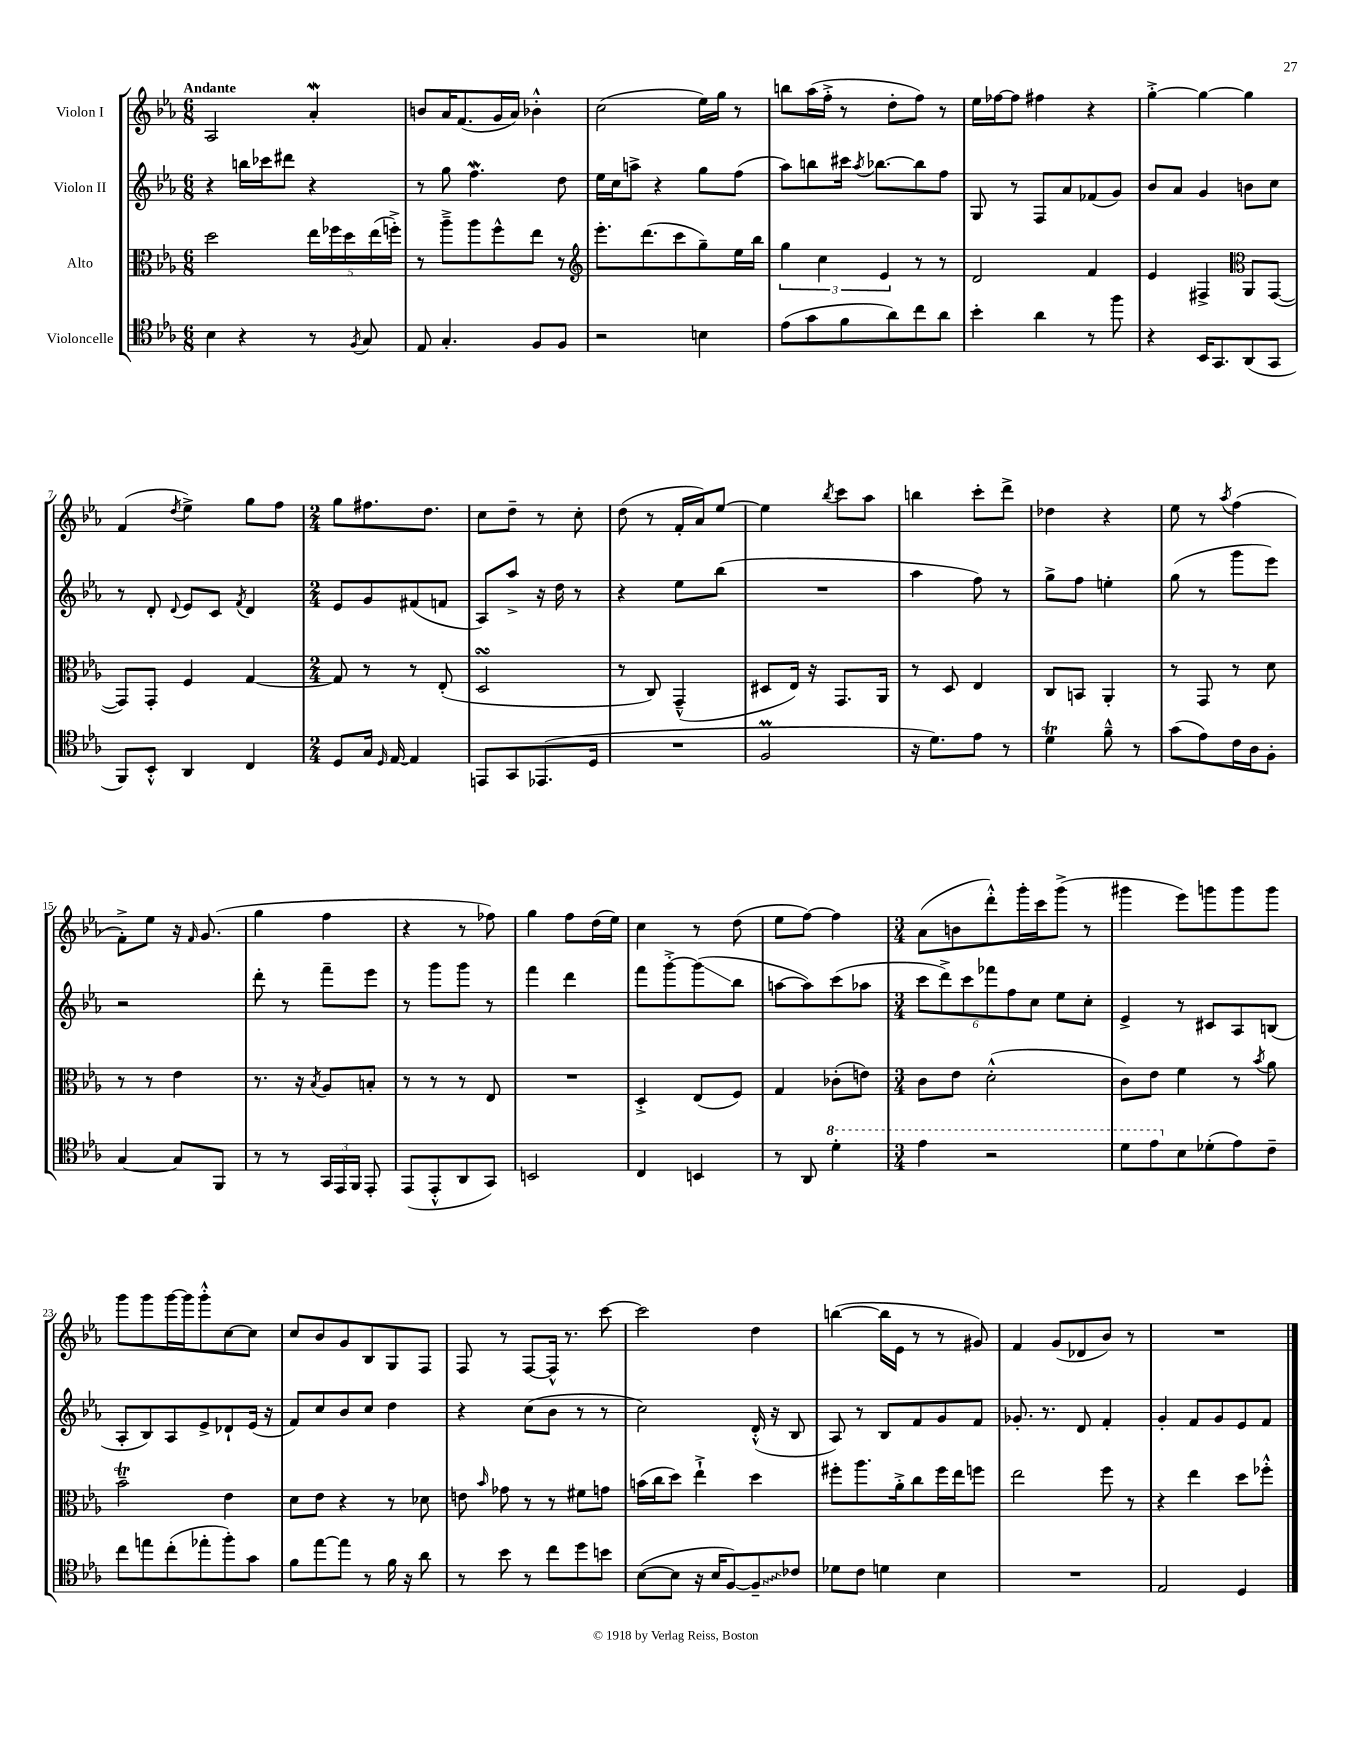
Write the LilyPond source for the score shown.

<<
\new StaffGroup <<
\new Staff = "s0" \with { instrumentName = "Violon I" } {
    \clef treble \key ees \major \numericTimeSignature \time 6/8 \tempo "Andante"
    \autoBeamOff aes2 aes'4-.\mordent |
    b'8[ aes'16 f'8.( g'16 aes'16]) bes'4-.-^ |
    c''2( ees''16[) g''16] r8 |
    b''8[ aes''16( f''16]-.-> r8 d''8[-. f''8]) r8 |
    ees''16[ fes''16~ fes''8] fis''4 r4 |
    g''4~-.-> g''4~ g''4 |
    f'4( \acciaccatura { d''8 } ees''4->) g''8[ f''8] |
    \numericTimeSignature \time 2/4 g''8[ fis''8. d''8.] |
    c''8[ d''8]-- r8 c''8-. |
    d''8( r8 f'16[-. aes'16) ees''8]~ |
    ees''4 \acciaccatura { bes''8 } c'''8[ aes''8] |
    b''4 c'''8[-. d'''8]-> |
    des''4 r4 |
    ees''8 r8 \acciaccatura { aes''8 } f''4( |
    f'8[-.->) ees''8] r16 \grace { f'16 } g'8.( |
    g''4 f''4 |
    r4 r8 fes''8) |
    g''4 f''8[ d''16( ees''16]) |
    c''4 r8 d''8( |
    ees''8[ f''8]~) f''4 |
    \numericTimeSignature \time 3/4 aes'8[( b'8 d'''8-.-^) g'''16-. c'''16 g'''8]->( r8 |
    gis'''4 ees'''8[) g'''8 g'''8 g'''8] |
    g'''8[ g'''8 g'''16~ g'''16 g'''8-.-^ c''8~ c''8] |
    c''8[ bes'8 g'8 bes8 g8 f8] |
    f8 r8 f8[~ f16]-^ r8. c'''8~ |
    c'''2 d''4 |
    b''4~( b''16[ ees'16] r8 r8 gis'8) |
    f'4 g'8[( des'8 bes'8]) r8 |
    R2. \bar "|." |
}
\new Staff = "s1" \with { instrumentName = "Violon II" } {
    \clef treble \key ees \major \numericTimeSignature \time 6/8
    \autoBeamOff r4 b''16[ ces'''16 dis'''8] r4 |
    r8 g''8 f''4.\mordent d''8 |
    ees''16[ c''16 a''8]-> r4 g''8[ f''8]( |
    aes''8[) b''8 cis'''16] \acciaccatura { aes''8 } bes''8.[~ bes''8 f''8] |
    g8 r8 f8[ aes'8 fes'8( g'8]) |
    bes'8[ aes'8] g'4 b'8[ c''8] |
    r8 d'8-. \appoggiatura { d'8 } ees'8[ c'8] \acciaccatura { f'8 } d'4 |
    \numericTimeSignature \time 2/4 ees'8[ g'8 fis'8( f'8] |
    aes8[) aes''8]-> r16 d''16 r8 |
    r4 ees''8[ bes''8]( |
    R2 |
    aes''4 f''8) r8 |
    g''8[-> f''8] e''4-. |
    g''8( r8 g'''8[ ees'''8]) |
    r2 |
    d'''8-. r8 f'''8[-- ees'''8] |
    r8 g'''8[ g'''8] r8 |
    f'''4 d'''4 |
    f'''8[ g'''8~-.-> g'''8\glissando( bes''8] |
    a''8[~ a''8) c'''8( aes''8] |
    \numericTimeSignature \time 3/4 \tuplet 6/4 { c'''8[ d'''8->) c'''8 fes'''8 f''8 c''8] } ees''8[ c''8]-. |
    ees'4-> r8 cis'8[ aes8 b8]( |
    aes8[-. bes8) aes8 ees'8-> des'8-! ees'16]( r16 |
    f'8[) c''8 bes'8 c''8] d''4 |
    r4 c''8[( bes'8] r8 r8 |
    c''2) d'16-.-^( r16 bes8 |
    aes8) r8 bes8[ f'8 g'8 f'8] |
    ges'8.-. r8. d'8 f'4-. |
    g'4-. f'8[ g'8 ees'8 f'8] \bar "|." |
}
\new Staff = "s2" \with { instrumentName = "Alto" } {
    \clef alto \key ees \major \numericTimeSignature \time 6/8
    \autoBeamOff d''2 \tuplet 5/4 { ees''16[ fes''16 d''16 ees''16( f''16]-.->) } |
    r8 aes''8[---> aes''8 f''8-^ ees''8] r8 |
    \clef treble ees'''8.[-. d'''8.( c'''8 g''8--) ees''16 bes''16] |
    \tuplet 3/2 { g''4 c''4 ees'4 } r8 r8 |
    d'2 f'4 |
    ees'4 fis4-> \clef alto aes,8[ g,8]~( |
    g,8[) g,8]-. f4 g4~ |
    \numericTimeSignature \time 2/4 g8 r8 r8 ees8-.( |
    d2\turn |
    r8 c8) g,4---^( |
    dis8[ ees16]) r16 g,8.[ aes,16] |
    r8 d8 ees4 |
    c8[ b,8] aes,4-. |
    r8 g,8 r8 d'8 |
    r8 r8 ees'4 |
    r8. r16 \acciaccatura { bes8 } aes8[ b8]-. |
    r8 r8 r8 ees8 |
    R2 |
    d4-.-> ees8[( f8]) |
    g4 ces'8[-.( e'8]) |
    \numericTimeSignature \time 3/4 c'8[ ees'8] d'2-.-^( |
    c'8[) ees'8] f'4 r8 \acciaccatura { bes'8 } aes'8 |
    bes'2--\trill ees'4 |
    d'8[ ees'8] r4 r8 des'8 |
    e'8 \grace { bes'16 } ges'8 r8 r8 fis'8[ g'8] |
    b'16[( c''16 d''8]) ees''4-!-> d''4 |
    fis''8[-. aes''8. aes'16-.-> c''8 fis''16 ees''16 f''8] |
    ees''2 f''8 r8 |
    r4 ees''4 d''8[ fes''8]-.-^ \bar "|." |
}
\new Staff = "s3" \with { instrumentName = "Violoncelle" } {
    \clef tenor \key ees \major \numericTimeSignature \time 6/8
    \autoBeamOff bes4 r4 r8 \acciaccatura { f8 } g8 |
    ees8 g4.-. f8[ f8] |
    r2 b4 |
    ees'8[( g'8 f'8 aes'8) c''8 aes'8] |
    bes'4-. aes'4 r8 f''8 |
    r4 bes,16[ g,8. aes,8( g,8] |
    f,8[) bes,8]-.-^ aes,4 c4 |
    \numericTimeSignature \time 2/4 d8[ g16] \grace { d16 } ees16~ ees4 |
    e,8[ g,8 ees,8.( d16] |
    R2 |
    f2\prall |
    r16 d'8.[) ees'8] r8 |
    d'4\trill f'8---^ r8 |
    g'8[( ees'8) c'16 aes16 f8]-. |
    g4~ g8[ f,8] |
    r8 r8 \tuplet 3/2 { g,16[ ees,16 f,16] } ees,8-. |
    ees,8[( ees,8-.-^ aes,8 g,8]) |
    b,2 |
    c4 b,4 |
    r8 aes,8 \ottava #1 d''4-. |
    \numericTimeSignature \time 3/4 ees''4 r2 |
    d''8[ ees''8 \ottava #0 bes8 des'8-.( ees'8) c'8]-- |
    c''8[ e''8 c''8-.( ees''8-. f''8-.) g'8] |
    f'8[ ees''8~ ees''8] r8 f'16 r16 aes'8 |
    r8 bes'8 r8 c''8[ d''8 b'8] |
    bes8[~( bes8] r16 bes16[ f8~) \once \override Glissando.style = #'zigzag f8--\glissando ces'8] |
    des'8[ c'8] d'4 bes4 |
    R2. |
    ees2 d4 \bar "|." |
}
>>
>>
